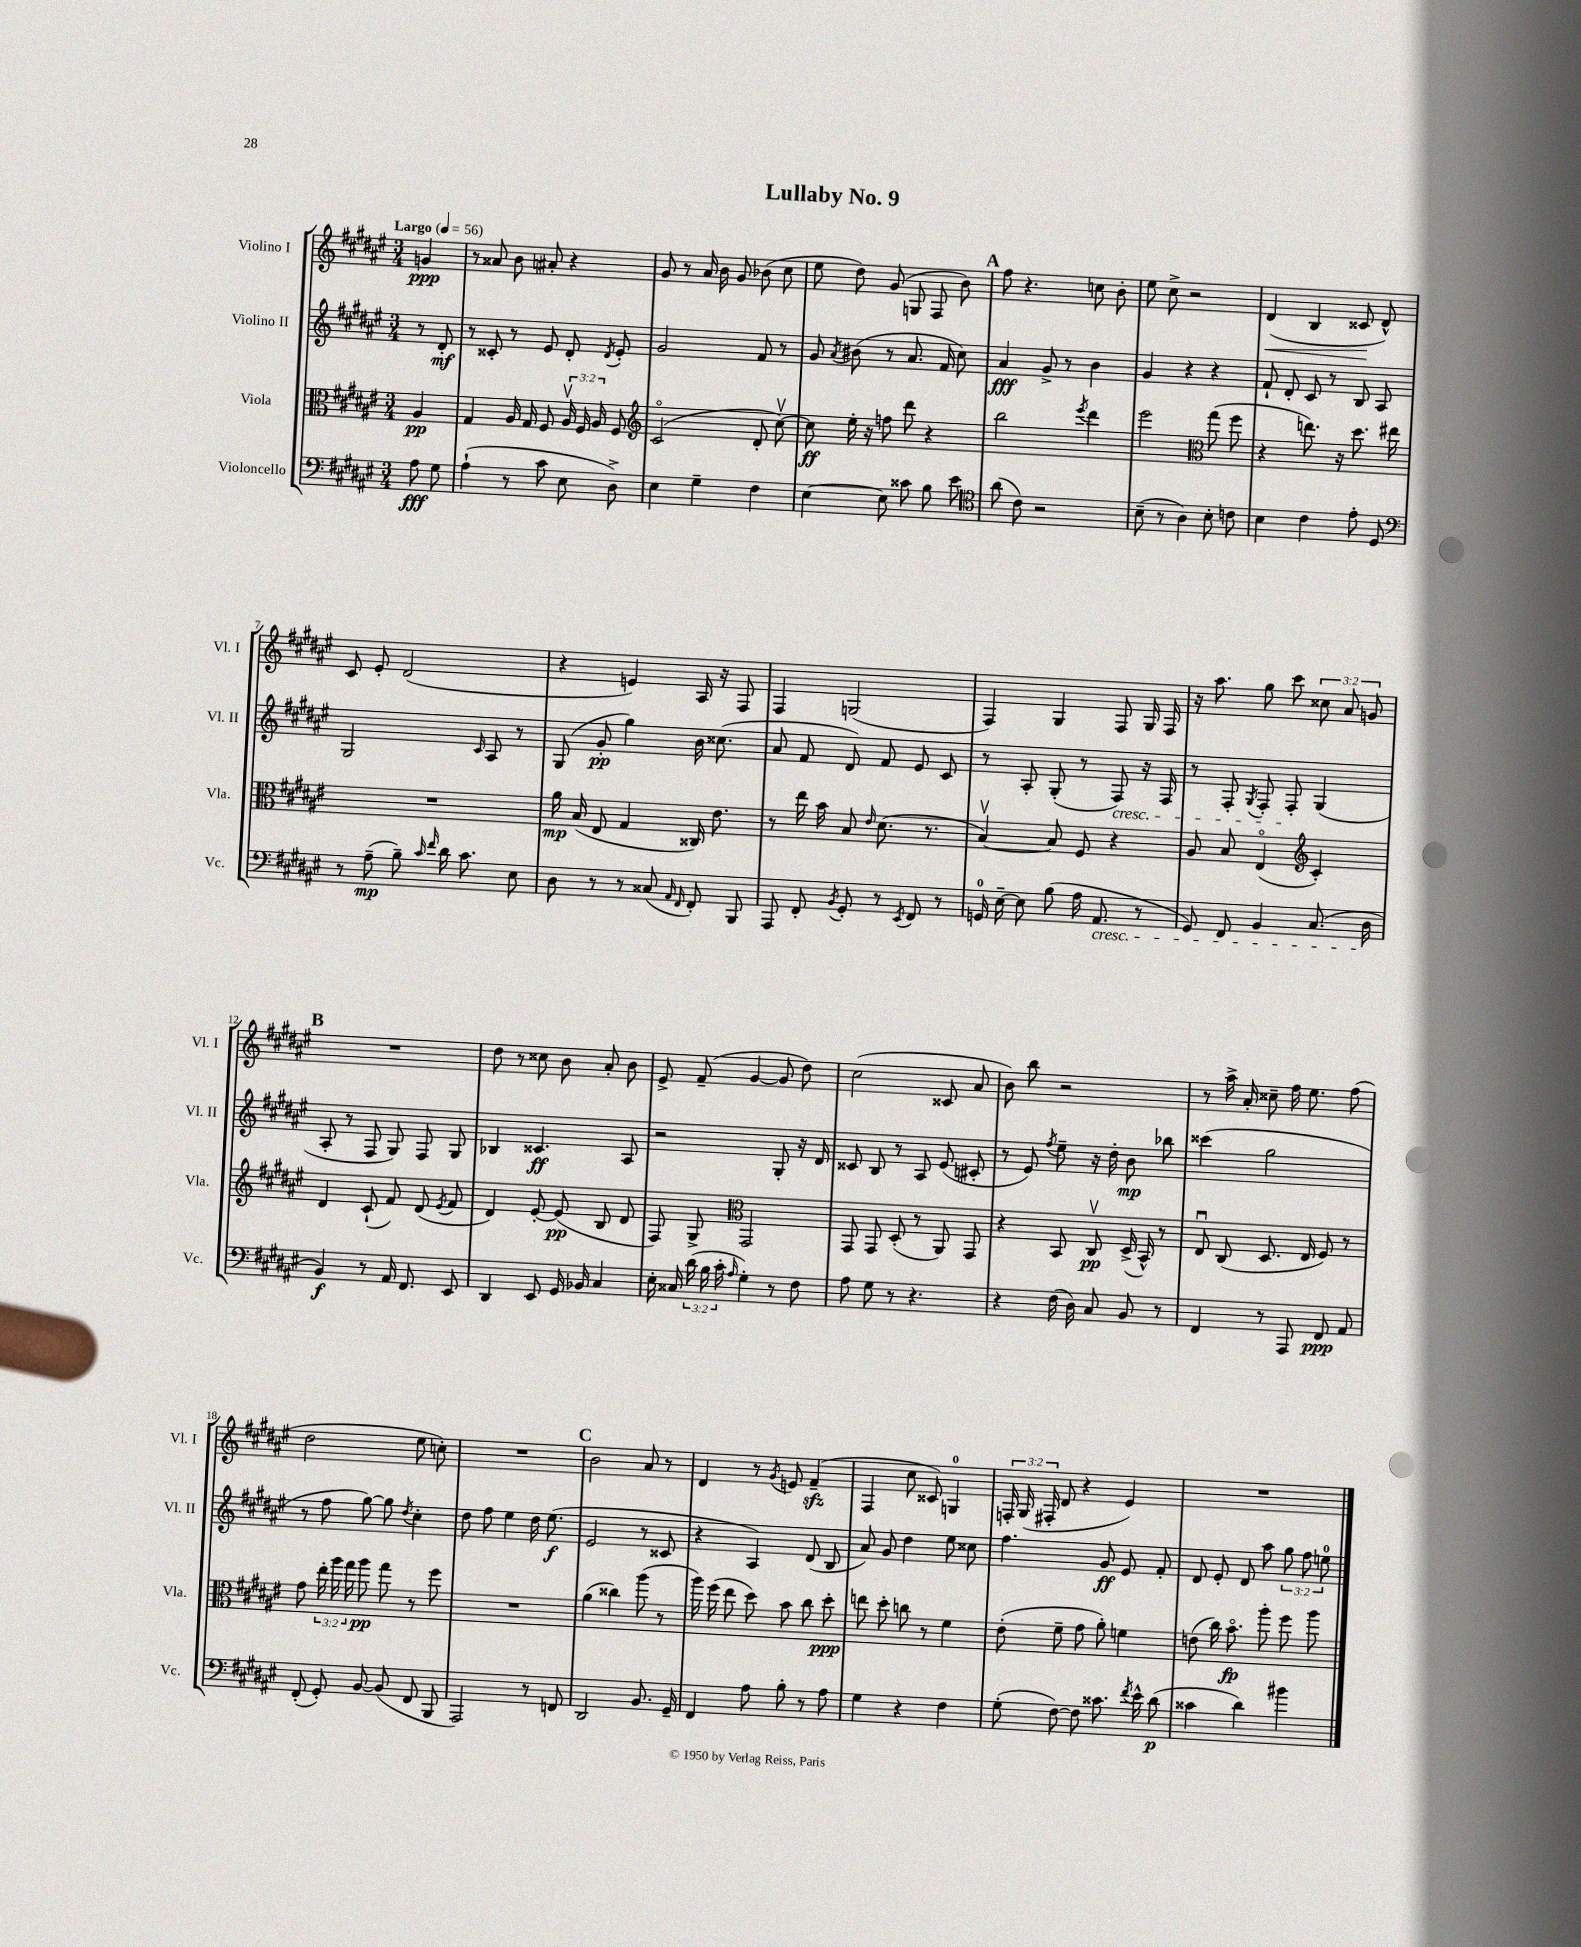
\header { title = "Lullaby No. 9" }
<<
\new StaffGroup <<
\new Staff = "s0" \with { instrumentName = "Violino I" shortInstrumentName = "Vl. I" } {
    \clef treble \key fis \major \numericTimeSignature \time 3/4 \override Staff.TupletNumber.text = #tuplet-number::calc-fraction-text \partial 4 \tempo "Largo" 4 = 56
    \autoBeamOff g'4\ppp |
    r8 aisis'8 b'8 ais'8-. r4 |
    gis'8 r8 ais'16 b'16 gis'8 bes'8( cis''8 |
    eis''8 dis''8) gis'8( g8 fis8 b'8) |
    \mark \markup { \bold "A" } fis''8 r4. c''8 b'8-. |
    eis''8 cis''8-> r2 |
    dis'4\<( b4 cisis'8\! dis'8-^) |
    cis'8 eis'8-. dis'2( |
    r4 e'4) ais16 r16 fis8 |
    fis4 g2( |
    fis4) gis4 fis8 gis16 fis16 |
    r16 ais''8. gis''8 cis'''8 \tuplet 3/2 { cisis''8 ais'8 g'8 } |
    \mark \markup { \bold "B" } R2. |
    dis''8 r8 cisis''8 b'8 ais'8-. b'8 |
    eis'8-> fis'8--( gis'4~ gis'8 dis''8) |
    cis''2( cisis'8 ais'8 |
    b'8) b''8 r2 |
    r8 ais''16-> ais'16-. cisis''8-- fis''16 eis''8. fis''8( |
    dis''2 eis''8 c''8-.) |
    R2. |
    \mark \markup { \bold "C" } b'2 ais'8 r8 |
    dis'4 r8 \acciaccatura { gis'8 } e'8 fis'4--\sfz( |
    fis4 cis''8 cisis'8) g4-0 |
    \tuplet 3/2 { f16-. gis16( fis16-. } dis'8 r4 eis'4) |
    R2. \bar "|." |
}
\new Staff = "s1" \with { instrumentName = "Violino II" shortInstrumentName = "Vl. II" } {
    \clef treble \key fis \major \numericTimeSignature \time 3/4 \override Staff.TupletNumber.text = #tuplet-number::calc-fraction-text \partial 4
    \autoBeamOff r8 dis'8-.\mf |
    r8 cisis'8-. r8 eis'8 dis'8-. \acciaccatura { dis'8 } eis'8-. |
    gis'2 fis'8 r8 |
    gis'8 \acciaccatura { ais'8 } bis'8( r8 ais'8. fis'16 cis''8) |
    \mark \markup { \bold "A" } ais'4\fff gis'8-> r8 b'4 |
    gis'4 r4 r4 |
    fis'8-! dis'8-. cis'8 r8 b8 ais8 |
    gis2 \grace { cis'16 } ais8 r8 |
    gis8( gis'8-.\pp gis''4) b'16 cisis''8.( |
    ais'8 fis'8 dis'8) fis'8 eis'8 cis'8 |
    r8 ais8-. gis8-.( r8 fis8\cresc) r16 fis16 |
    r8 fis8-. \acciaccatura { gis8 } fis8-. fis8-.\! gis4( |
    \mark \markup { \bold "B" } ais8-. r8 fis8 gis8) fis8 gis8 |
    bes4 cisis'4.\ff ais8 |
    r2 gis8-. r16 dis'16 |
    cisis'8 b8 r8 ais8 eis'8( cis'8-. |
    r8 eis'8) \acciaccatura { fis''8 } eis''8-- r16 dis''16-. b'8\mp bes''8 |
    cisis'''4( gis''2 |
    r8 fis''8 gis''8~) gis''8 \acciaccatura { dis''8 } cis''4-. |
    dis''8 fis''8 eis''4 dis''16 eis''8.\f( |
    \mark \markup { \bold "C" } eis'2 r8 cisis'8 |
    r4 ais4) dis'8( b8 |
    ais'8) gis'8 dis''4 eis''8 cisis''8 |
    fis''4. gis'8\ff eis'8 fis'8-. |
    dis'8 eis'8-. dis'8 ais''8 \tuplet 3/2 { gis''8 fis''8 e''8-0 } \bar "|." |
}
\new Staff = "s2" \with { instrumentName = "Viola" shortInstrumentName = "Vla." } {
    \clef alto \key fis \major \numericTimeSignature \time 3/4 \override Staff.TupletNumber.text = #tuplet-number::calc-fraction-text \partial 4
    \autoBeamOff ais4\pp |
    gis4 ais16 gis16 fis8 \tuplet 3/2 { ais16\upbow fis16 ais16 } fis8 |
    \clef treble cis'2\flageolet( dis'8-. cis''8~\upbow) |
    cis''8\ff eis''16-. r16 f''8 dis'''8 r4 |
    \mark \markup { \bold "A" } b''2 \acciaccatura { eis'''8 } dis'''4 |
    eis'''2 \clef alto gis''8( fis''8 |
    r4 e''8.) r16 dis''8. eis''16 |
    R2. |
    ais'16\mp b16( eis8 gis4 cisis16) eis'8. |
    r8 eis''16 b'16 b8 \grace { eis'16 } dis'8.( r8. |
    b4~\upbow) b8 fis8 r4 |
    ais8 b8 eis4\flageolet( \clef treble cis'4-.) |
    \mark \markup { \bold "B" } dis'4 cis'8-!( fis'8) dis'8( \acciaccatura { eis'8 } fis'8 |
    dis'4) eis'8~-. eis'8\pp( b8 dis'8 |
    fis8) gis8-> \clef alto gis,2 |
    gis,8 gis,8 dis8-.( r8 ais,8) gis,8 |
    r4 b,8 cis8\upbow\pp dis16->( b,16-^) r8 |
    eis8\downbow cis8( dis8. eis16 fis8) r8 |
    gis'8 \tuplet 3/2 { eis''16-. ais''16 gis''16 } ais''8\pp gis''8 r8 fis''8 |
    R2. |
    \mark \markup { \bold "C" } ais'4( cisis''4) ais''8( r8 |
    ais''16) fis''16( eis''8 dis''8) b'8 cis''8 dis''8-.\ppp |
    e''8 dis''8-. c''8 r8 fis'4 |
    eis'8-.( fis'8-- gis'8 ais'8-.) f'4 |
    e'8( cis''16) b'8.\flageolet\fp ais''8-. fis''8 ais''8 \bar "|." |
}
\new Staff = "s3" \with { instrumentName = "Violoncello" shortInstrumentName = "Vc." } {
    \clef bass \key fis \major \numericTimeSignature \time 3/4 \override Staff.TupletNumber.text = #tuplet-number::calc-fraction-text \partial 4
    \autoBeamOff ais8\fff gis8 |
    ais4-!( r8 cis'8 eis8 dis8->) |
    eis4 gis4-- fis4 |
    eis4~ eis8 cisis'8 b8 eis'8 |
    \mark \markup { \bold "A" } \clef tenor ais'8( cis'8) r2 |
    b8--( r8 ais4) b8-. c'8 |
    b4 cis'4 eis'8-. dis8 |
    \clef bass r8 ais8--\mp( b8--) \grace { cis'16 fis'16 } dis'16 cis'8. eis8 |
    dis8 r8 r8 cisis8( \grace { ais,16 fis,16 } fis,8-.) b,,8 |
    ais,,8 fis,8-. \acciaccatura { b,8 } gis,8-. r8 \acciaccatura { eis,8 } fis,8 r8 |
    g,16-0 eis16~-- eis8 b8( ais16 ais,8.\cresc r8 |
    gis,8) fis,8 b,4 cis8.( dis16\! |
    \mark \markup { \bold "B" } b,4\f) r8 ais,16 fis,8. eis,8 |
    dis,4 eis,8 gis,16 bes,16 cis4 |
    eis16-. cisis16 \tuplet 3/2 { dis'16( b16 cis'16-. } \grace { ais16 } gis4-.) r8 fis8 |
    ais8 gis8 r8 r4. |
    r4 fis16( dis16) cis8 b,8 r8 |
    fis,4 r8 ais,,8 fis,8\ppp ais,8 |
    fis,8-.( gis,8-.) b,8~ b,8( fis,8 b,,8 |
    ais,,2) r8 f,8 |
    \mark \markup { \bold "C" } dis,2 b,8. gis,16-- |
    fis,4 ais8 b8-. r8 ais8 |
    gis4 r4 fis4 |
    gis8-.( fis8~) fis8 cisis'8. \acciaccatura { fis'8 } eis'16-^ dis'8\p( |
    cisis'4 dis'4) bis'4 \bar "|." |
}
>>
>>
